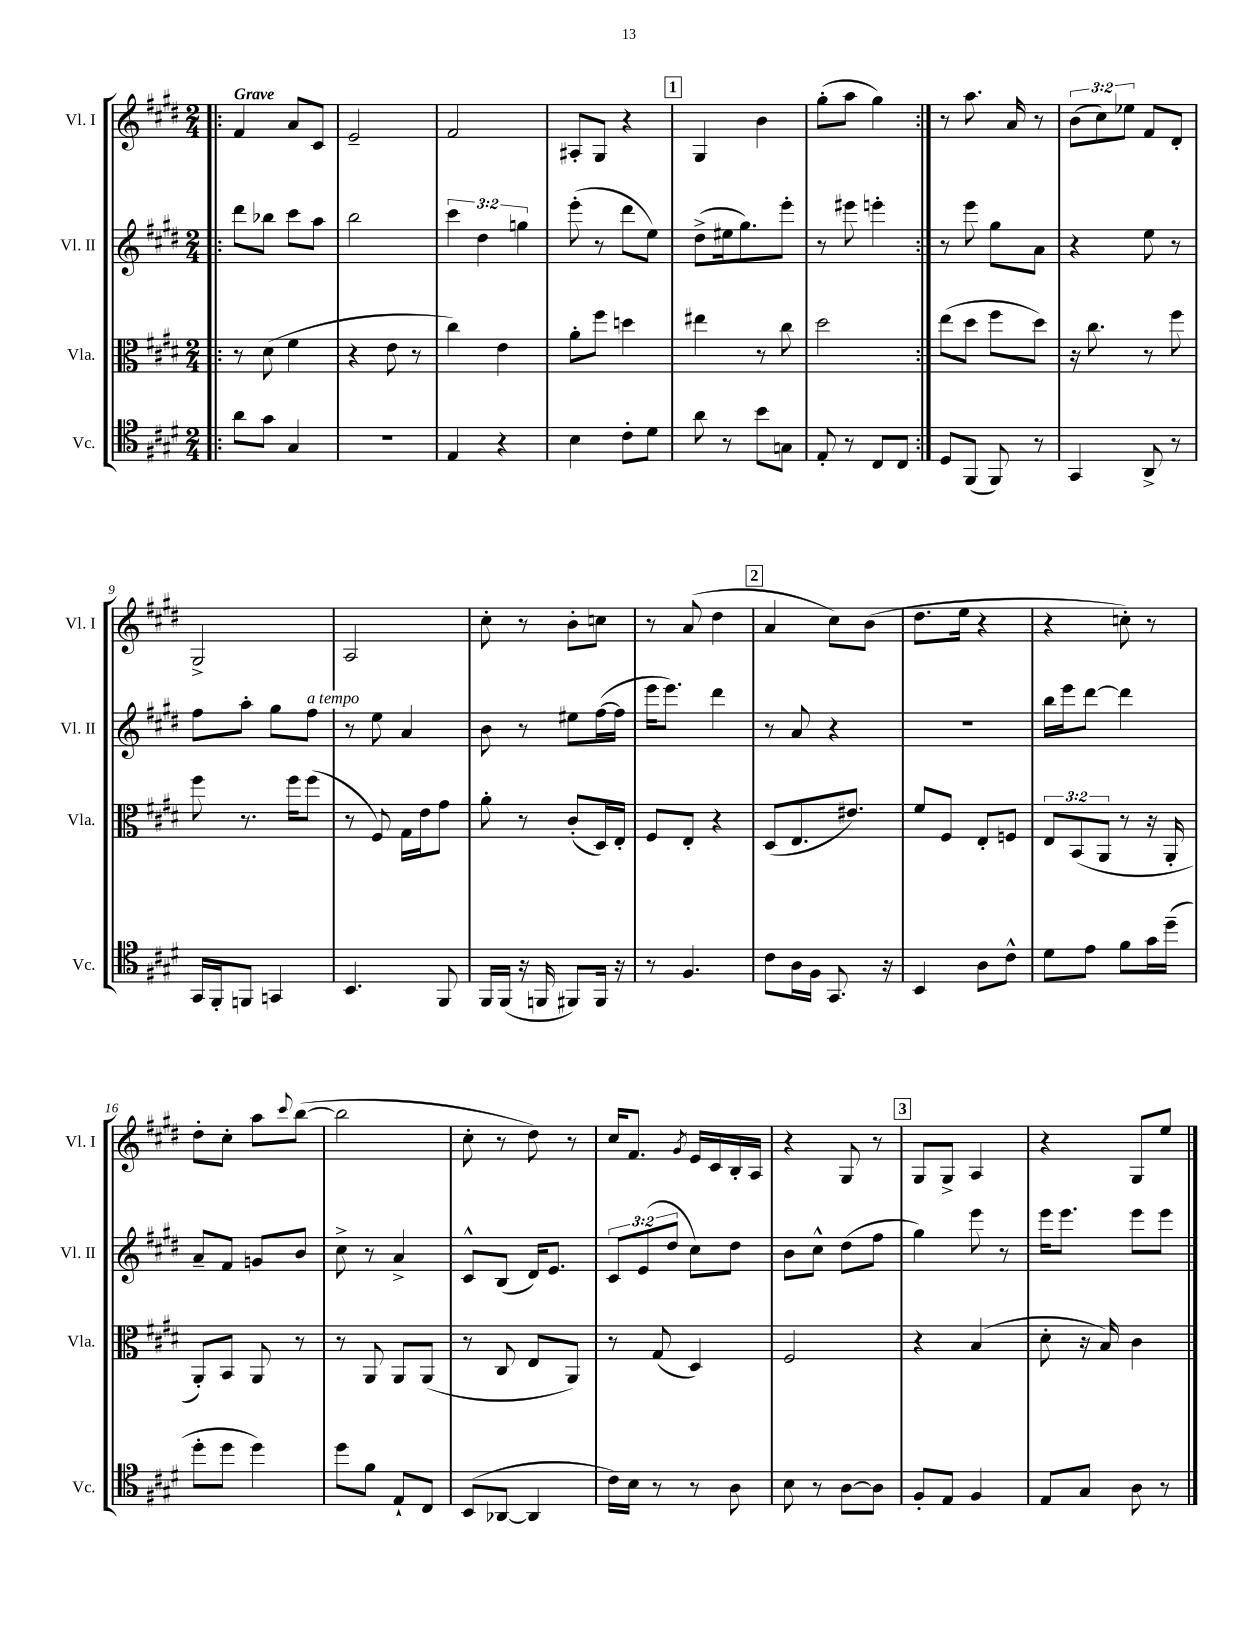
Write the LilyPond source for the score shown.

<<
\new StaffGroup <<
\new Staff = "s0" \with { instrumentName = "Vl. I" shortInstrumentName = "Vl. I" } {
    \clef treble \key e \major \numericTimeSignature \time 2/4 \override Staff.TupletNumber.text = #tuplet-number::calc-fraction-text \tempo "Grave"
    \repeat volta 2 { \bar ".|:" fis'4 a'8 cis'8 |
    e'2-- |
    fis'2 |
    ais8-. gis8 r4 |
    \mark \markup { \box "1" } gis4 b'4 |
    gis''8-.( a''8 gis''4) | }
    r8 a''8. a'16 r8 |
    \tuplet 3/2 { b'8( cis''8) ees''8 } fis'8 dis'8-. |
    gis2-> |
    a2 |
    cis''8-. r8 b'8-. c''8 |
    r8 a'8( dis''4 |
    \mark \markup { \box "2" } a'4 cis''8) b'8( |
    dis''8. e''16 r4 |
    r4 c''8-.) r8 |
    dis''8-. cis''8-. a''8 \appoggiatura { cis'''8 } b''8~( |
    b''2 |
    cis''8-. r8 dis''8) r8 |
    cis''16 fis'8. \acciaccatura { gis'8 } e'16 cis'16 b16-. a16 |
    r4 gis8 r8 |
    \mark \markup { \box "3" } gis8 gis8-> a4 |
    r4 gis8 e''8 \bar "|." |
}
\new Staff = "s1" \with { instrumentName = "Vl. II" shortInstrumentName = "Vl. II" } {
    \clef treble \key e \major \numericTimeSignature \time 2/4 \override Staff.TupletNumber.text = #tuplet-number::calc-fraction-text
    \repeat volta 2 { \bar ".|:" dis'''8 bes''8 cis'''8 a''8 |
    b''2 |
    \tuplet 3/2 { cis'''4 dis''4 g''4 } |
    e'''8-.( r8 dis'''8 e''8) |
    \mark \markup { \box "1" } dis''8->( eis''16 gis''8.) e'''8-. |
    r8 eis'''8 e'''4-. | }
    r8 e'''8 gis''8 a'8 |
    r4 e''8 r8 |
    fis''8 a''8-. gis''8 fis''8^\markup { \italic "a tempo" } |
    r8 e''8 a'4 |
    b'8 r8 eis''8 fis''16~( fis''16 |
    e'''16 e'''8.) dis'''4 |
    \mark \markup { \box "2" } r8 a'8 r4 |
    r2 |
    b''16 e'''16 dis'''8~ dis'''4 |
    a'8-- fis'8 g'8 b'8 |
    cis''8-> r8 a'4-> |
    cis'8-^ b8( dis'16) e'8. |
    \tuplet 3/2 { cis'8 e'8( dis''8 } cis''8) dis''8 |
    b'8 cis''8-^ dis''8( fis''8 |
    \mark \markup { \box "3" } gis''4) e'''8 r8 |
    e'''16 e'''8. e'''8 e'''8 \bar "|." |
}
\new Staff = "s2" \with { instrumentName = "Vla." shortInstrumentName = "Vla." } {
    \clef alto \key e \major \numericTimeSignature \time 2/4 \override Staff.TupletNumber.text = #tuplet-number::calc-fraction-text
    \repeat volta 2 { \bar ".|:" r8 dis'8( fis'4 |
    r4 e'8 r8 |
    cis''4) e'4 |
    a'8-. fis''8 d''4 |
    \mark \markup { \box "1" } eis''4 r8 cis''8 |
    dis''2 | }
    e''8( dis''8 fis''8 dis''8) |
    r16 cis''8. r8 fis''8 |
    fis''8 r8. fis''16 fis''8( |
    r8 fis8) gis16 e'16 gis'8 |
    a'8-. r8 cis'8-.( dis16) e16-. |
    fis8 e8-. r4 |
    \mark \markup { \box "2" } dis8( e8. eis'8.) |
    fis'8 fis8 e8-. f8 |
    \tuplet 3/2 { e8 b,8( a,8 } r8 r16 a,16-. |
    a,8-.) b,8 a,8 r8 |
    r8 a,8 a,8 a,8( |
    r8 cis8 e8 a,8) |
    r8 gis8( dis4) |
    fis2 |
    \mark \markup { \box "3" } r4 b4( |
    dis'8-. r16 b16) cis'4 \bar "|." |
}
\new Staff = "s3" \with { instrumentName = "Vc." shortInstrumentName = "Vc." } {
    \clef tenor \key e \major \numericTimeSignature \time 2/4
    \repeat volta 2 { \bar ".|:" a'8 gis'8 gis4 |
    r2 |
    e4 r4 |
    b4 cis'8-. dis'8 |
    \mark \markup { \box "1" } a'8 r8 b'8 g8 |
    e8-. r8 cis8 cis8 | }
    dis8 fis,8( fis,8) r8 |
    gis,4 a,8-> r8 |
    gis,16 fis,16-. f,8 g,4 |
    b,4. fis,8 |
    fis,16 fis,16( r16 f,16 fis,8) fis,16 r16 |
    r8 fis4. |
    \mark \markup { \box "2" } cis'8 a16 fis16 gis,8. r16 |
    b,4 a8 cis'8-^ |
    dis'8 e'8 fis'8 gis'16 dis''16--( |
    dis''8-. dis''8 dis''4) |
    dis''8 fis'8 e8-! cis8 |
    b,8( aes,8~ aes,4 |
    cis'16) b16 r8 r8 a8 |
    b8 r8 a8~ a8 |
    \mark \markup { \box "3" } fis8-. e8 fis4 |
    e8 gis8 a8 r8 \bar "|." |
}
>>
>>
